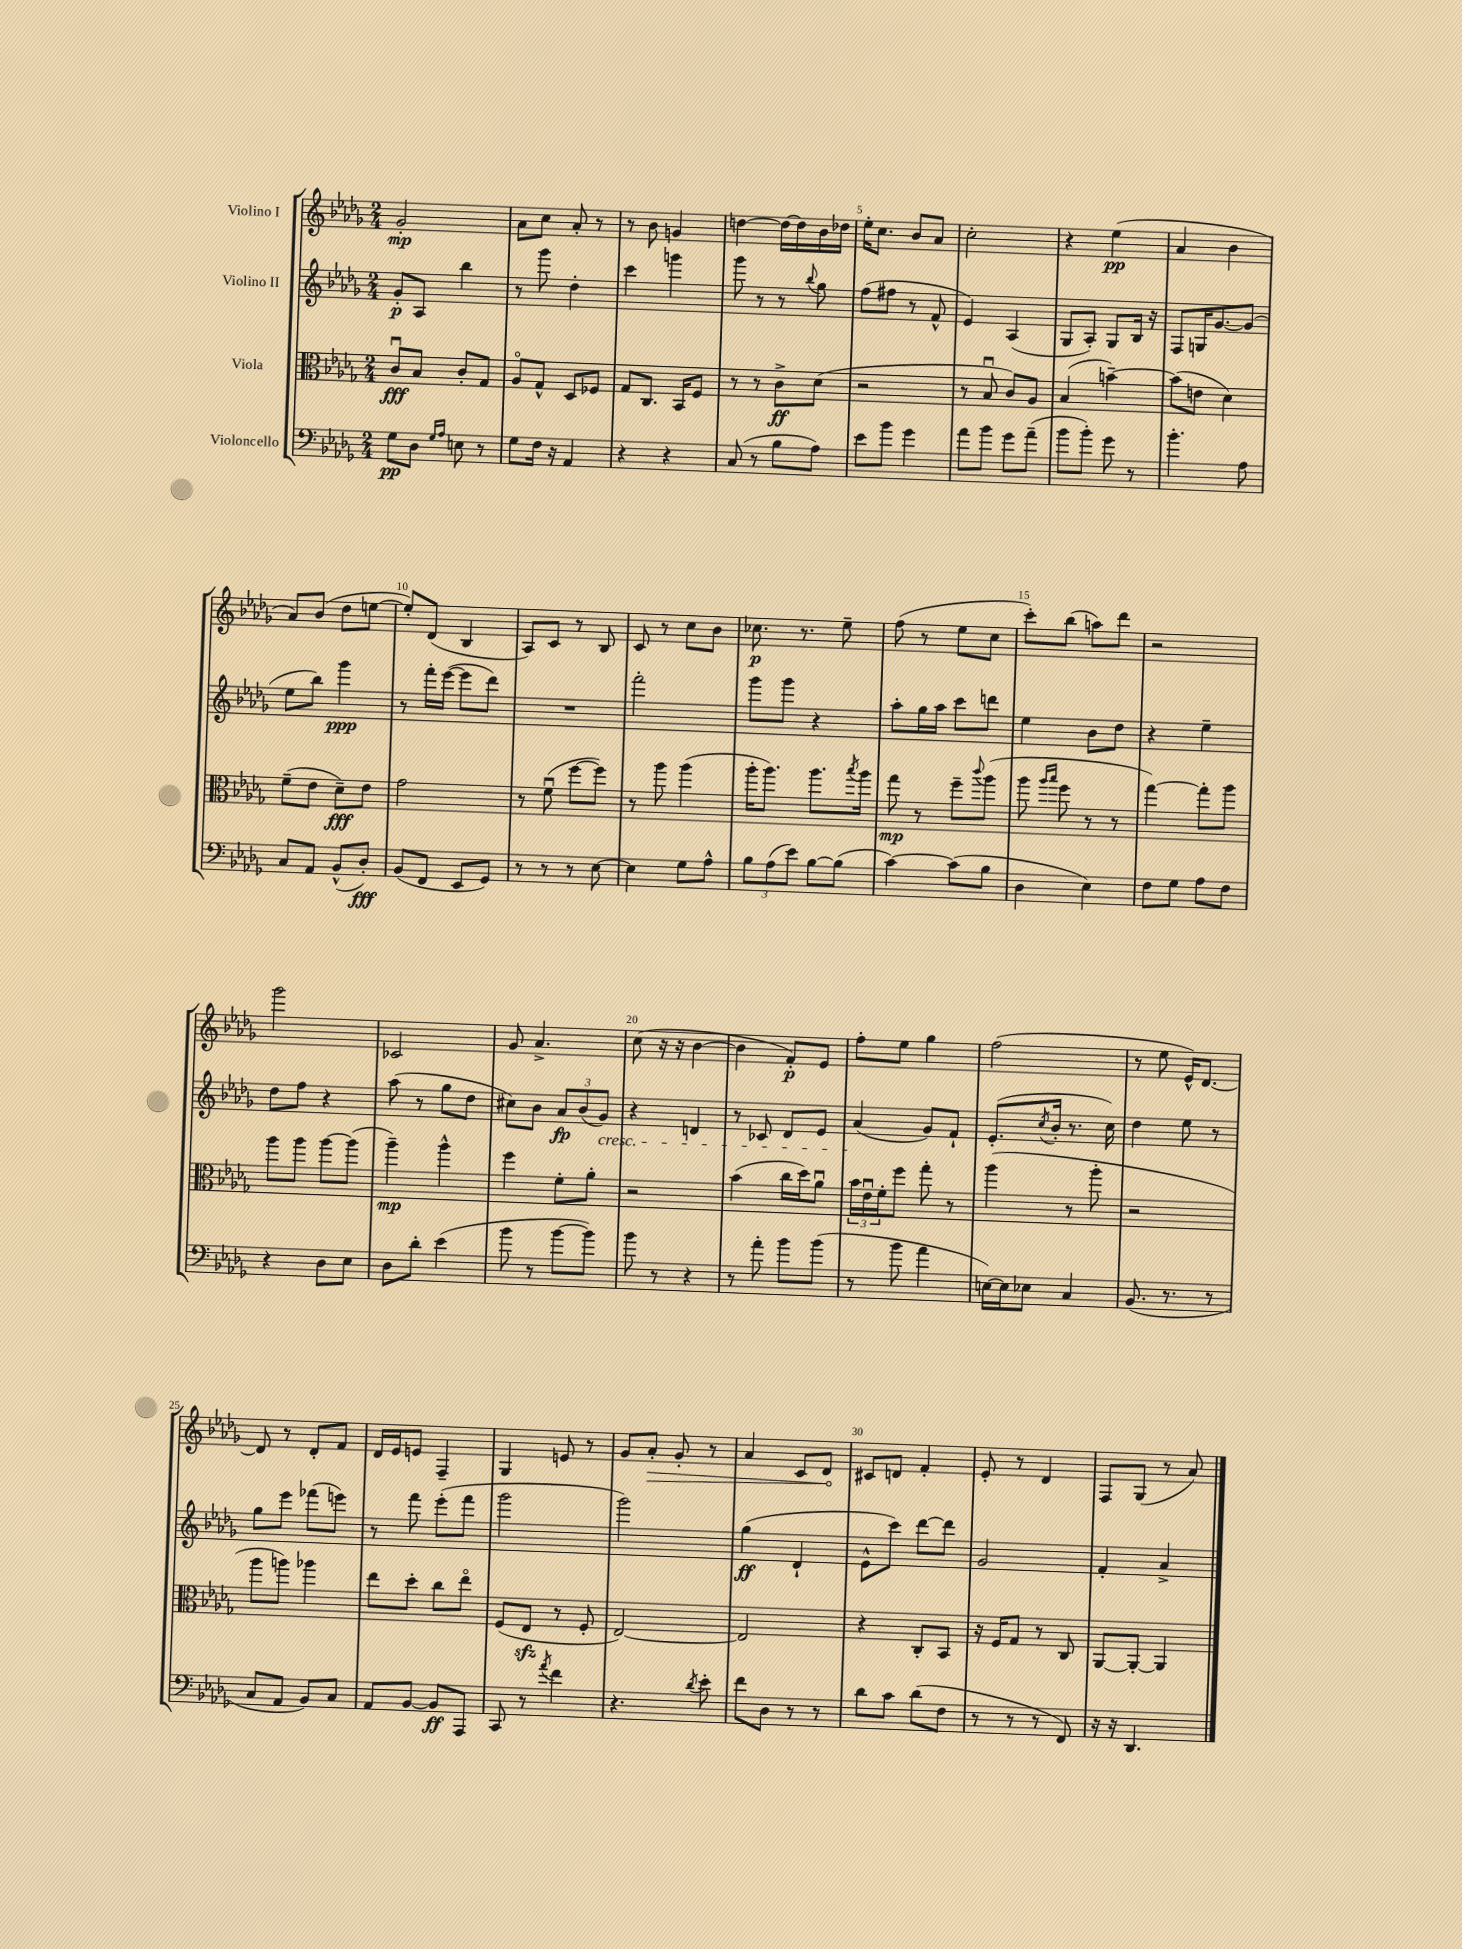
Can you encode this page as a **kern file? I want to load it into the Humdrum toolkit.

**kern	**dynam	**kern	**dynam	**kern	**dynam	**kern	**dynam
*part4	*part4	*part3	*part3	*part2	*part2	*part1	*part1
*staff4	*staff4	*staff3	*staff3	*staff2	*staff2	*staff1	*staff1
*I"Violoncello	*	*I"Viola	*	*I"Violino II	*	*I"Violino I	*
*clefF4	*	*clefC3	*	*clefG2	*	*clefG2	*
*k[b-e-a-d-g-]	*	*k[b-e-a-d-g-]	*	*k[b-e-a-d-g-]	*	*k[b-e-a-d-g-]	*
*M2/4	*	*M2/4	*	*M2/4	*	*M2/4	*
=1	=1	=1	=1	=1	=1	=1	=1
8G-\L	pp	8cu/L	fff	8g-'/L	p	2g-'/	mp
8D-\J	.	8B-/J	.	8A-/J	.	.	.
16qqG-/LL	.	.	.	.	.	.	.
16qqA-/JJ	.	.	.	.	.	.	.
8En\	.	8c'/L	.	4bb-\	.	.	.
8r	.	8G-/J	.	.	.	.	.
=2	=2	=2	=2	=2	=2	=2	=2
8G-\L	.	8A-/L	.	8r	.	8a-\L	.
16F\Jk	.	8G-^^/J	.	8ggg-\	.	8cc\J	.
16r	.	.	.	.	.	.	.
4AA-/	.	8D-/L	.	4dd-'\	.	8a-'/	.
.	.	8F-X/J	.	.	.	8r	.
=3	=3	=3	=3	=3	=3	=3	=3
4r	.	8G-/L	.	4ccc\	.	8r	.
.	.	8.C/J	.	.	.	8b-\	.
4r	.	.	.	4gggn\	.	4gn/	.
.	.	16BB-/KL	.	.	.	.	.
.	.	8F/J	.	.	.	.	.
=4	=4	=4	=4	=4	=4	=4	=4
(8C/	.	8r	.	8ggg-\	.	[4ddn\	.
8r	.	8r	.	8r	.	.	.
8B-\L	.	8c^\L	ff	8r	.	16dd\LL_	.
.	.	.	.	.	.	16dd\]	.
.	.	.	.	8qqbb-/	.	.	.
8A-\J)	.	(8d-\J	.	8gg-\	.	16b-\	.
.	.	.	.	.	.	16dd-X\JJ	.
=5	=5	=5	=5	=5	=5	=5	=5
8e-\L	.	2r	.	(8ff\L	.	16ee-'\KL	.
.	.	.	.	.	.	8.cc\J	.
8b-\J	.	.	.	8ff#X\J	.	.	.
4g-\	.	.	.	8r	.	8b-/L	.
.	.	.	.	8f^^/	.	8a-/J	.
=6	=6	=6	=6	=6	=6	=6	=6
8a-\L	.	8r	.	4e-/)	.	2cc'\	.
8b-\J	.	8B-u/	.	.	.	.	.
8g-\L	.	8c/L)	.	(4A-/	.	.	.
(8a-~\J	.	8A-/J	.	.	.	.	.
=7	=7	=7	=7	=7	=7	=7	=7
8b-\L	.	(4B-/	.	8G-/L	.	4r	.
8b-'\J)	.	.	.	8A-'/J)	.	.	.
8g-\	.	[4bn~\)	.	8G-/L	.	(4ee-\	pp
8r	.	.	.	16B-/Jk	.	.	.
.	.	.	.	16r	.	.	.
=8	=8	=8	=8	=8	=8	=8	=8
4.b-'\	.	(8b\L]	.	8F/L	.	4a-/	.
.	.	8en\J	.	16Gn/K	.	.	.
.	.	.	.	[8.g-/	.	.	.
.	.	4d-\)	.	.	.	4b-\	.
8A-\	.	.	.	(8g-/J]	.	.	.
!!LO:LB:g=z
=9	=9	=9	=9	=9	=9	=9	=9
8C/L	.	(8f~\L	.	8ee-\L	.	8a-/L)	.
8AA-/J	.	8e-\J	.	8bb-\J)	.	(8b-/J	.
(8BB-^^/L	.	8d-~\L)	fff	4ggg-\	ppp	8dd-\L	.
8D-'/J)	fff	8e-\J	.	.	.	[8een\J	.
=10	=10	=10	=10	=10	=10	=10	=10
(8BB-/L	.	2g-\	.	8r	.	8ee'/L])	.
8FF/J	.	.	.	16fff'\LL	.	(8d-/J	.
.	.	.	.	([16eee-\JJ	.	.	.
8EE-/L	.	.	.	8eee-\L]	.	4B-/	.
8GG-/J)	.	.	.	8ddd-\J)	.	.	.
=11	=11	=11	=11	=11	=11	=11	=11
8r	.	8r	.	2r	.	8A-/L)	.
8r	.	(8fu\	.	.	.	8c/J	.
8r	.	[8ff\L	.	.	.	8r	.
[8E-\	.	8ff\J])	.	.	.	8B-/	.
=12	=12	=12	=12	=12	=12	=12	=12
4E-\]	.	8r	.	2fff'\	.	8c/	.
.	.	8aa-\	.	.	.	8r	.
8G-\L	.	(4aa-\	.	.	.	8cc\L	.
8A-^^\J	.	.	.	.	.	8b-\J	.
=13	=13	=13	=13	=13	=13	=13	=13
12B-\L	.	16aa-'\KL	.	8ggg-\L	.	8.cc-X\	p
.	.	8.aa-\J)	.	.	.	.	.
(12A-\	.	.	.	.	.	.	.
.	.	.	.	8ggg-\J	.	.	.
12e-\J)	.	.	.	.	.	.	.
.	.	.	.	.	.	8.r	.
[8B-\L	.	8.aa-\L	.	4r	.	.	.
(8B-\J]	.	.	.	.	.	8ee-~\	.
.	.	8qbb-/	.	.	.	.	.
.	.	16aa-\Jk	.	.	.	.	.
=14	=14	=14	=14	=14	=14	=14	=14
[4c\)	.	8gg-\	mp	8aa-'\L	.	(8ff\	.
.	.	8r	.	16gg-\L	.	8r	.
.	.	.	.	16aa-\JJ	.	.	.
(8c\L]	.	8ff~\L	.	8ccc\L	.	8ee-\L	.
.	.	8qqccc/	.	.	.	.	.
8B-\J	.	(8aa-\J	.	8dddn\J	.	8cc\J	.
=15	=15	=15	=15	=15	=15	=15	=15
4D-\	.	8aa-\	.	4ee-\	.	8ccc'\L)	.
.	.	16qqaa-/LL	.	.	.	.	.
.	.	16qqbb-/JJ	.	.	.	.	.
.	.	8ff\	.	.	.	(8bb-\J	.
4E-\)	.	8r	.	8b-\L	.	8aan\L)	.
.	.	8r	.	8dd-\J	.	8ddd-\J	.
=16	=16	=16	=16	=16	=16	=16	=16
8F\L	.	[4gg-\)	.	4r	.	2r	.
8G-\J	.	.	.	.	.	.	.
8A-\L	.	8gg-'\L]	.	4ee-~\	.	.	.
8F\J	.	8aa-\J	.	.	.	.	.
!!LO:LB:g=z
=17	=17	=17	=17	=17	=17	=17	=17
4r	.	8aa-\L	.	8dd-\L	.	2ggg-\	.
.	.	8aa-\J	.	8ff\J	.	.	.
8D-\L	.	[8aa-\L	.	4r	.	.	.
8E-\J	.	(8aa-\J]	.	.	.	.	.
=18	=18	=18	=18	=18	=18	=18	=18
8D-\L	.	4aa-~\)	mp	(8aa-\	.	2c-X/	.
8d-'\J	.	.	.	8r	.	.	.
(4e-\	.	4aa-^^\	.	8gg-\L	.	.	.
.	.	.	.	8dd-\J	.	.	.
=19	=19	=19	=19	=19	=19	=19	=19
8b-\	.	4ff\	.	8cc#X\L)	.	8g-/	.
8r	.	.	.	8b-\J	.	4.a-^/	.
[8b-\L	.	8f'\L	.	12a-/L	fp	.	.
.	.	.	.	(12b-/	.	.	.
8b-\J])	.	8a-'\J	.	.	.	.	.
!	!	!	!	!LO:TX:b:i:t=cresc.	!	!	!
.	.	.	.	12g-/J)	.	.	.
=20	=20	=20	=20	=20	=20	=20	=20
8b-\	.	2r	.	4r	.	(8cc\	.
8r	.	.	.	.	.	16r	.
.	.	.	.	.	.	16r	.
4r	.	.	.	4dn/	.	[4b-\	.
=21	=21	=21	=21	=21	=21	=21	=21
8r	.	(4b-\	.	8r	.	4b-\]	.
8a-'\	.	.	.	8c-X/	.	.	.
8b-\L	.	16cc\LL	.	8d-/L	.	8f'/L)	p
.	.	16dd-\J)	.	.	.	.	.
(8b-\J	.	8a-u\J	.	8e-/J	.	8e-/J	.
=22	=22	=22	=22	=22	=22	=22	=22
8r	.	24b-\LL	.	(4a-/	.	8ff'\L	.
.	.	24e-u\	.	.	.	.	.
.	.	24f'\J	.	.	.	.	.
8b-\	.	8ff\J	.	.	.	8ee-\J	.
4a-\	.	8gg-'\	.	8g-/L)	.	4gg-\	.
.	.	8r	.	8f`/J	.	.	.
=23	=23	=23	=23	=23	=23	=23	=23
[16En\LL)	.	(4aa-\	.	(8.e-'/L	.	(2ff\	.
16E\J]	.	.	.	.	.	.	.
8E-X\J	.	.	.	.	.	.	.
.	.	.	.	8qcc/	.	.	.
.	.	.	.	16b-'/Jk	.	.	.
4C/	.	8r	.	8.r	.	.	.
.	.	8aa-'\	.	.	.	.	.
.	.	.	.	16cc\)	.	.	.
=24	=24	=24	=24	=24	=24	=24	=24
(8.BB-/	.	2r	.	4dd-\	.	8r	.
.	.	.	.	.	.	8ee-\	.
8.r	.	.	.	.	.	.	.
.	.	.	.	8ee-\	.	16e-^^/KL)	.
.	.	.	.	.	.	[8.d-/J	.
8r	.	.	.	8r	.	.	.
!!LO:LB:g=z
=25	=25	=25	=25	=25	=25	=25	=25
8C/L	.	8aa-\L	.	8gg-\L	.	8d-/]	.
8AA-/J	.	8aan\J)	.	8eee-\J	.	8r	.
8BB-/L)	.	4aa-X\	.	(8fff-X\L	.	8d-'/L	.
8C/J	.	.	.	8eeen\J)	.	8f/J	.
=26	=26	=26	=26	=26	=26	=26	=26
8AA-/L	.	8ee-\L	.	8r	.	16d-/LL	.
.	.	.	.	.	.	16e-/J	.
[8BB-/J	.	8dd-'\J	.	8fff\	.	8en/J	.
8BB-/L]	ff	8cc\L	.	(8eee-'\L	.	4F~/	.
8AAA-/J	.	8ee-\J	.	8fff\J	.	.	.
=27	=27	=27	=27	=27	=27	=27	=27
8CC/	.	(8F/L	.	2ggg-\	.	4G-/	.
8r	.	8E-zz/J	.	.	.	.	.
8qa-/	.	.	.	.	.	.	.
4f\	.	8r	.	.	.	8en/	.
.	.	8F'/	.	.	.	8r	.
=28	=28	=28	=28	=28	=28	=28	=28
4.r	.	[2E-/)	.	2ggg-\)	.	8g-/L	.
!	!	!	!	!	!	!	!LO:HP:b
.	.	.	.	.	.	8a-'/J	>
.	.	.	.	.	.	8g-'/	.
8qd-/	.	.	.	.	.	.	.
8e-'\	.	.	.	.	.	8r	.
=29	=29	=29	=29	=29	=29	=29	=29
8f\L	.	2E-/]	.	(4gg-\	ff	4a-/	.
8D-\J	.	.	.	.	.	.	.
8r	.	.	.	4d-`/	.	8c/L	.
8r	.	.	.	.	.	8d-/J	.
.	.	.	.	.	.	.	]
=30	=30	=30	=30	=30	=30	=30	=30
8d-\L	.	4r	.	8e-^^\L	.	8c#X/L	.
8c\J	.	.	.	8ccc\J)	.	8dn/J	.
(8d-\L	.	8C'/L	.	[8ddd-\L	.	4f'/	.
8F\J	.	8BB-/J	.	8ddd-\J]	.	.	.
=31	=31	=31	=31	=31	=31	=31	=31
8r	.	16r	.	2g-/	.	8e-'/	.
.	.	16F/KL	.	.	.	.	.
8r	.	8G-/J	.	.	.	8r	.
8r	.	8r	.	.	.	4d-/	.
8FF/)	.	8C/	.	.	.	.	.
=32	=32	=32	=32	=32	=32	=32	=32
16r	.	[8AA-/L	.	4f'/	.	8F/L	.
16r	.	.	.	.	.	.	.
4.DD-/	.	8AA-'/J_	.	.	.	(8G-/J	.
.	.	4AA-/]	.	4a-^/	.	8r	.
.	.	.	.	.	.	8a-/)	.
==	==	==	==	==	==	==	==
*-	*-	*-	*-	*-	*-	*-	*-
